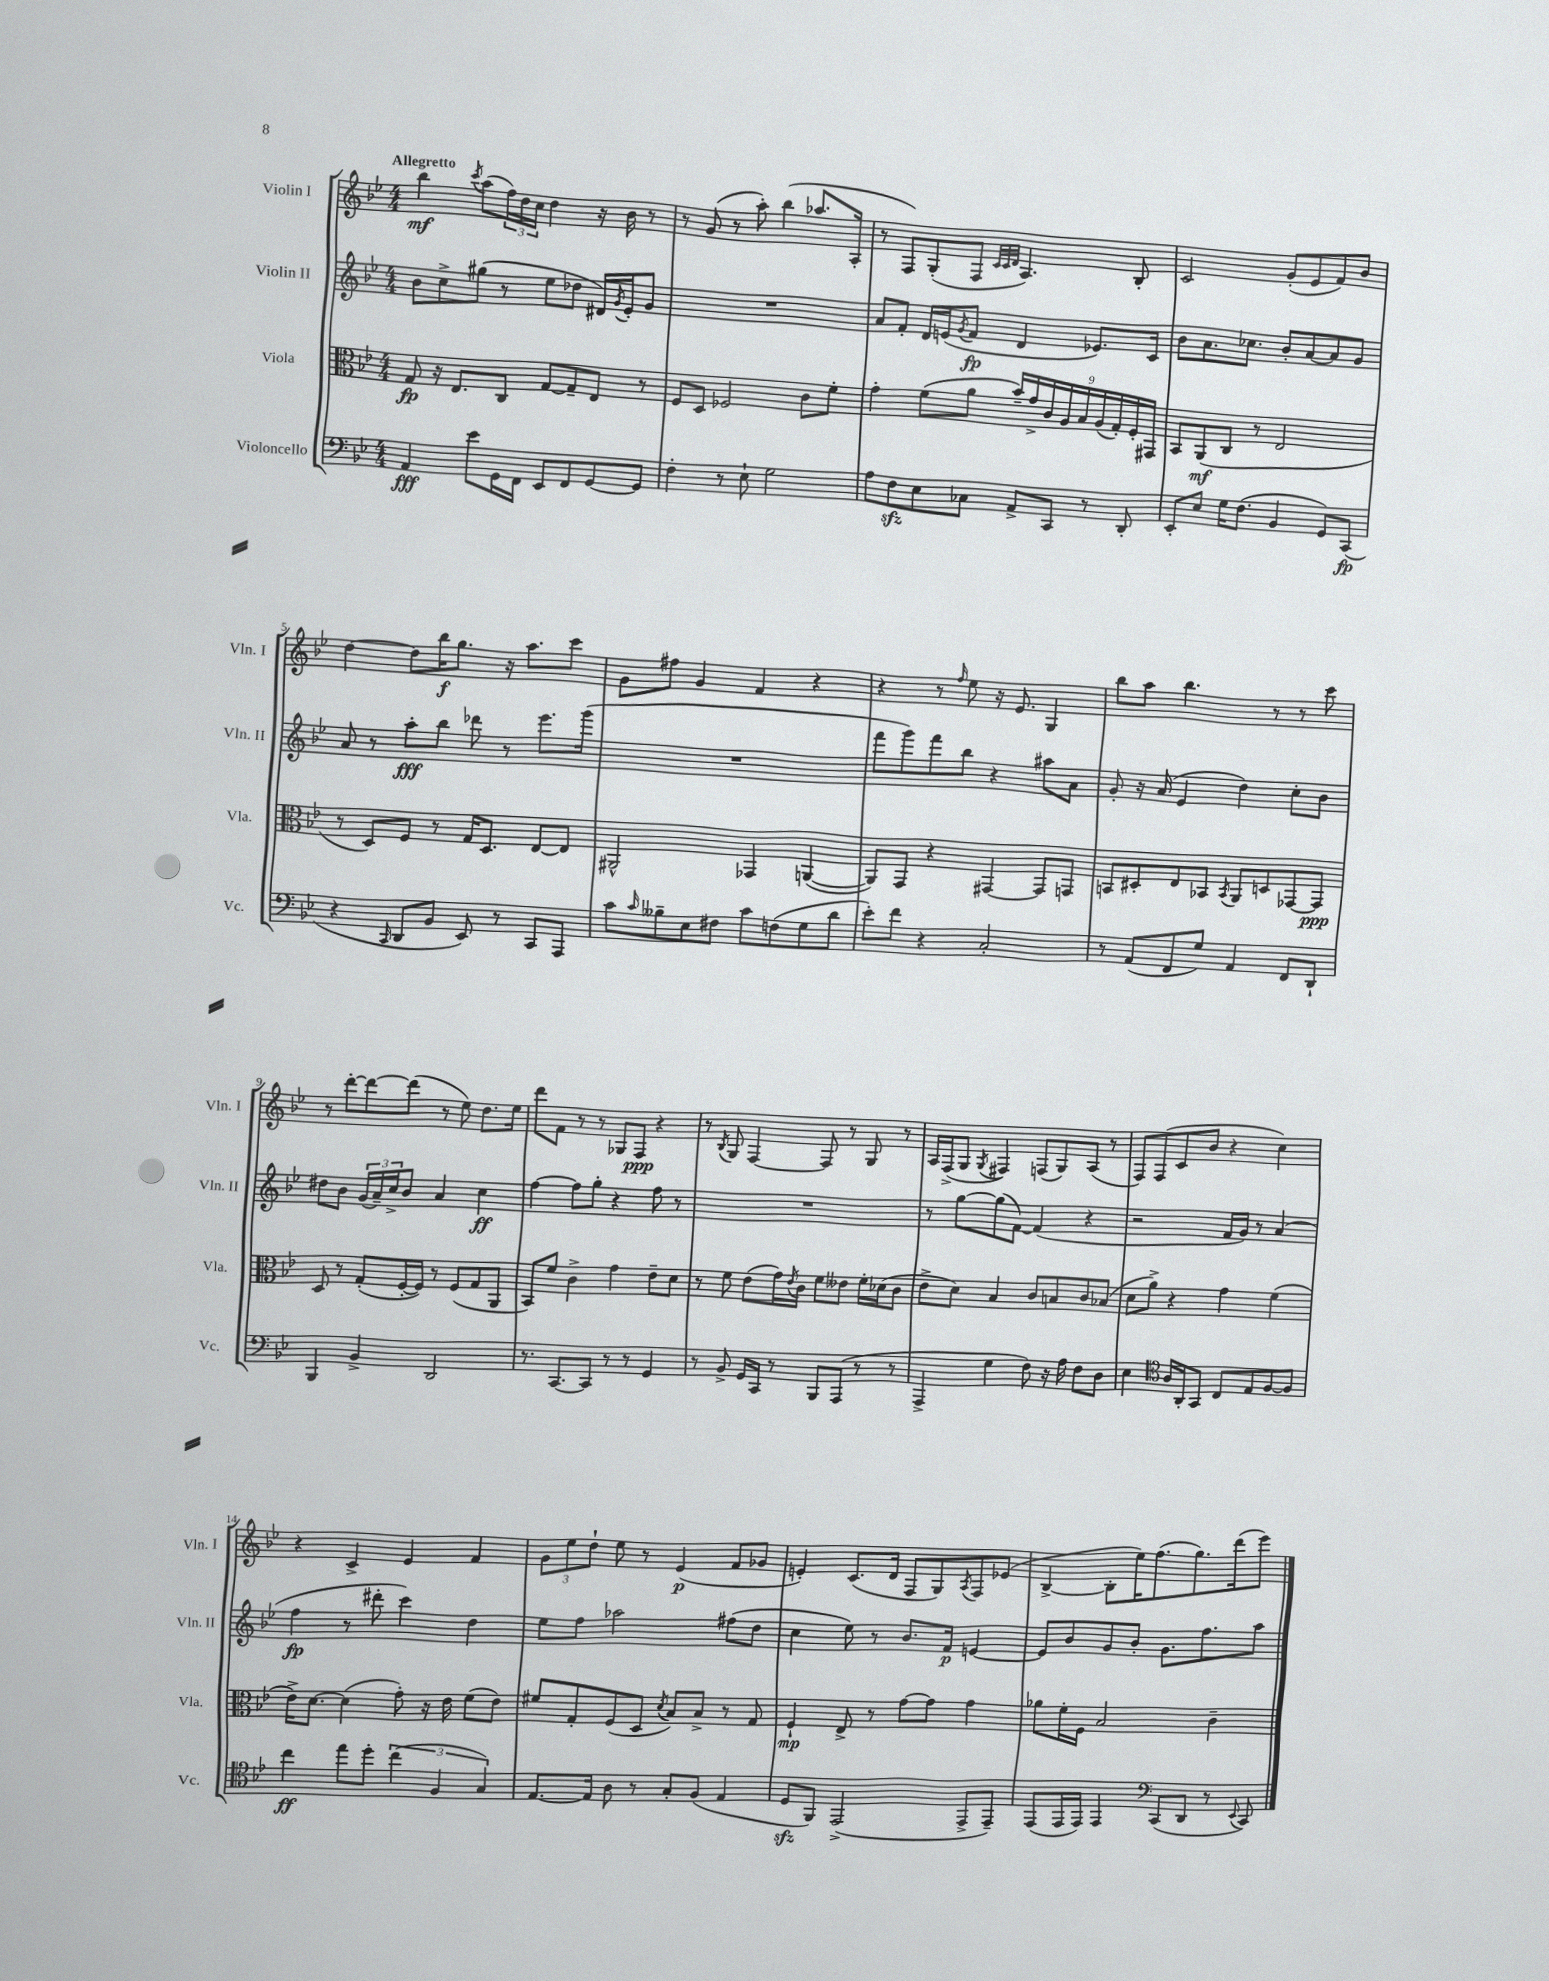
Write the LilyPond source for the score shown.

<<
\new StaffGroup <<
\new Staff = "s0" \with { instrumentName = "Violin I" shortInstrumentName = "Vln. I" } {
    \clef treble \key bes \major \numericTimeSignature \time 4/4 \tempo "Allegretto"
    bes''4\mf \acciaccatura { c'''8 } a''8( \tuplet 3/2 { f''16) d''16 c''16 } d''4 r16 bes'16 r8 |
    r8 g'8( r8 a''8-.) bes''4( aes''8. a16-. |
    r8 f8) g8-.( f8 \grace { c'32 c'32 d'32 } a4.) bes8-. |
    c'2 g'8-.( ees'8 f'8) bes'8 |
    d''4~ d''8 bes''16\f g''8. r16 a''8. c'''8 |
    g'8 fis''8 g'4 f'4 r4 |
    r4 r8 \grace { f''16 } ees''8 r16 ees'8. g4 |
    bes''8 a''8 bes''4. r8 r8 c'''8 |
    r8 d'''8~-. d'''8~ d'''8( r8 ees''8) d''8. ees''16 |
    d'''8 f'8 r8 r8 ges8 f8\ppp r4 |
    r8 \acciaccatura { bes8 } g8 f4~ f8 r8 g8 r8 |
    a16 f16->( g8 \acciaccatura { g8 } fis4) f8( g8) a8( r8 |
    f8) f8( c'8 bes'8 r4 c''4) |
    r4 c'4-> ees'4 f'4 |
    \tuplet 3/2 { g'8 ees''8 d''8-! } ees''8 r8 ees'4\p( f'8 ges'8 |
    e'4-.) c'8.( d'16 f8 g8) \acciaccatura { a8 } f8 ees'8( |
    bes4~-> bes8-. ees''16) f''8.( g''8.) d'''16( ees'''8) \bar "|." |
}
\new Staff = "s1" \with { instrumentName = "Violin II" shortInstrumentName = "Vln. II" } {
    \clef treble \key bes \major \numericTimeSignature \time 4/4
    bes'8 c''8-> gis''8( r8 ees''8 des''8 dis'16) \acciaccatura { g'8 } ees'16-. g'8 |
    R1 |
    a'8 f'8-. d'16 e'16( \acciaccatura { g'8 } f'8\fp d'4 ees'8.) c'16 |
    bes'8 a'8. ces''8. bes'8-. a'8~ a'8 g'8 |
    a'8 r8 a''8-.\fff bes''8 des'''8 r8 ees'''8. g'''16( |
    R1 |
    f'''8 g'''8) f'''8 bes''8 r4 ais''8 a'8 |
    g'8-. r16 a'16( ees'4 d''4) c''8-. bes'8 |
    dis''8 bes'8 \tuplet 3/2 { g'16( a'16--) c''16-> } bes'8 a'4 c''4\ff |
    f''4~ f''8 g''8-. r4 f''8 r8 |
    R1 |
    r8 g''8~ g''8( f'8~) f'4( r4 |
    r2 f'16 g'16) r8 a'4( |
    f''4\fp r8 dis'''8-. c'''4) d''4 |
    ees''8 f''8 aes''2 fis''8( d''8 |
    c''4 ees''8) r8 bes'8. f'16\p e'4~ |
    e'8 bes'8 g'8 bes'8-. g'8. f''8. a''8 \bar "|." |
}
\new Staff = "s2" \with { instrumentName = "Viola" shortInstrumentName = "Vla." } {
    \clef alto \key bes \major \numericTimeSignature \time 4/4
    g8\fp r16 ees8. c8 g8~ g8-- ees8 r8 |
    f8 d8 fes2 c'8 f'8-. |
    g'4-. f'8( a'8 \tuplet 9/8 { bes'16--) g'16-> c'16 a16 bes16 a16( g16-.) f16-. gis,16 } |
    bes,8 a,8\mf( c8 r8 ees2 |
    r8 d8) f8 r8 g16 d8. ees8~ ees8 |
    ais,2-^ ges,4 a,4~( |
    a,8) g,8 r4 gis,4~ gis,8 g,8 |
    b,8 dis8-. ees8 bes,8 \acciaccatura { bes,8 } a,8 d8 ges,8~ ges,8\ppp |
    d8 r8 g8-.( f16~-. f16) r8 f8( g8 a,8 |
    bes,8) f'8 c'4-> g'4 ees'8-- d'8 |
    r8 f'8 ees'8( g'16) \acciaccatura { ees'8 } c'16 f'8 eeses'8 f'16-. des'16( c'8 |
    ees'8-> d'8) bes4 c'8 b8 c'8 bes8( |
    d'8 a'8->) r4 g'4 f'4( |
    ees'16->) d'8.~ d'4( g'8-.) r16 ees'16 f'8( ees'8) |
    fis'8 g8-. f8( d8 \acciaccatura { d'8 } bes8) bes8-> r8 g8 |
    f4-!\mp ees8-> r8 g'8~ g'8 g'4 |
    aes'8 f'16-. f16 bes2 c'4-- \bar "|." |
}
\new Staff = "s3" \with { instrumentName = "Violoncello" shortInstrumentName = "Vc." } {
    \clef bass \key bes \major \numericTimeSignature \time 4/4
    a,4\fff ees'8 g,16 f,16 ees,8 f,8 g,8~ g,8 |
    f4-. r8 ees8-! g2 |
    a8 f8\sfz ees8 ces8 a,8-> c,8 r8 d,8-. |
    ees,8-. ees8 g16 f8.( bes,4 g,8) c,8\fp( |
    r4 \grace { c,16 } d,8 bes,8 ees,8) r8 c,8 a,,8 |
    c'8 \grace { c'16 } beses8-- ees8 fis8 c'8 f8( g8 d'8 |
    ees'8-.) f'8 r4 c2-. |
    r8 a,8( f,8 g8) a,4 f,8 d,8-! |
    bes,,4 bes,4-> d,2 |
    r8. c,8.~ c,8 r8 r8 g,4 |
    r8 bes,8-> g,16 c,16 r8 bes,,8 a,,8( r8 r8 |
    a,,4-> g4 f8) r16 a16 f8 d8 |
    ees4 \clef tenor a16 a,16-. g,8 c8 ees8 f8~ f8 |
    c''4\ff ees''8 d''8-. \tuplet 3/2 { c''4( f4 g4) } |
    ees8.~ ees16 a8 r8 g8-. f8( ees4 |
    d8\sfz f,8) ees,2->( ees,8-> ees,8--) |
    ees,8( ees,16 ees,16) ees,4 \clef bass c,8( d,8 r8 \appoggiatura { ees,8 } c,8) \bar "|." |
}
>>
>>
